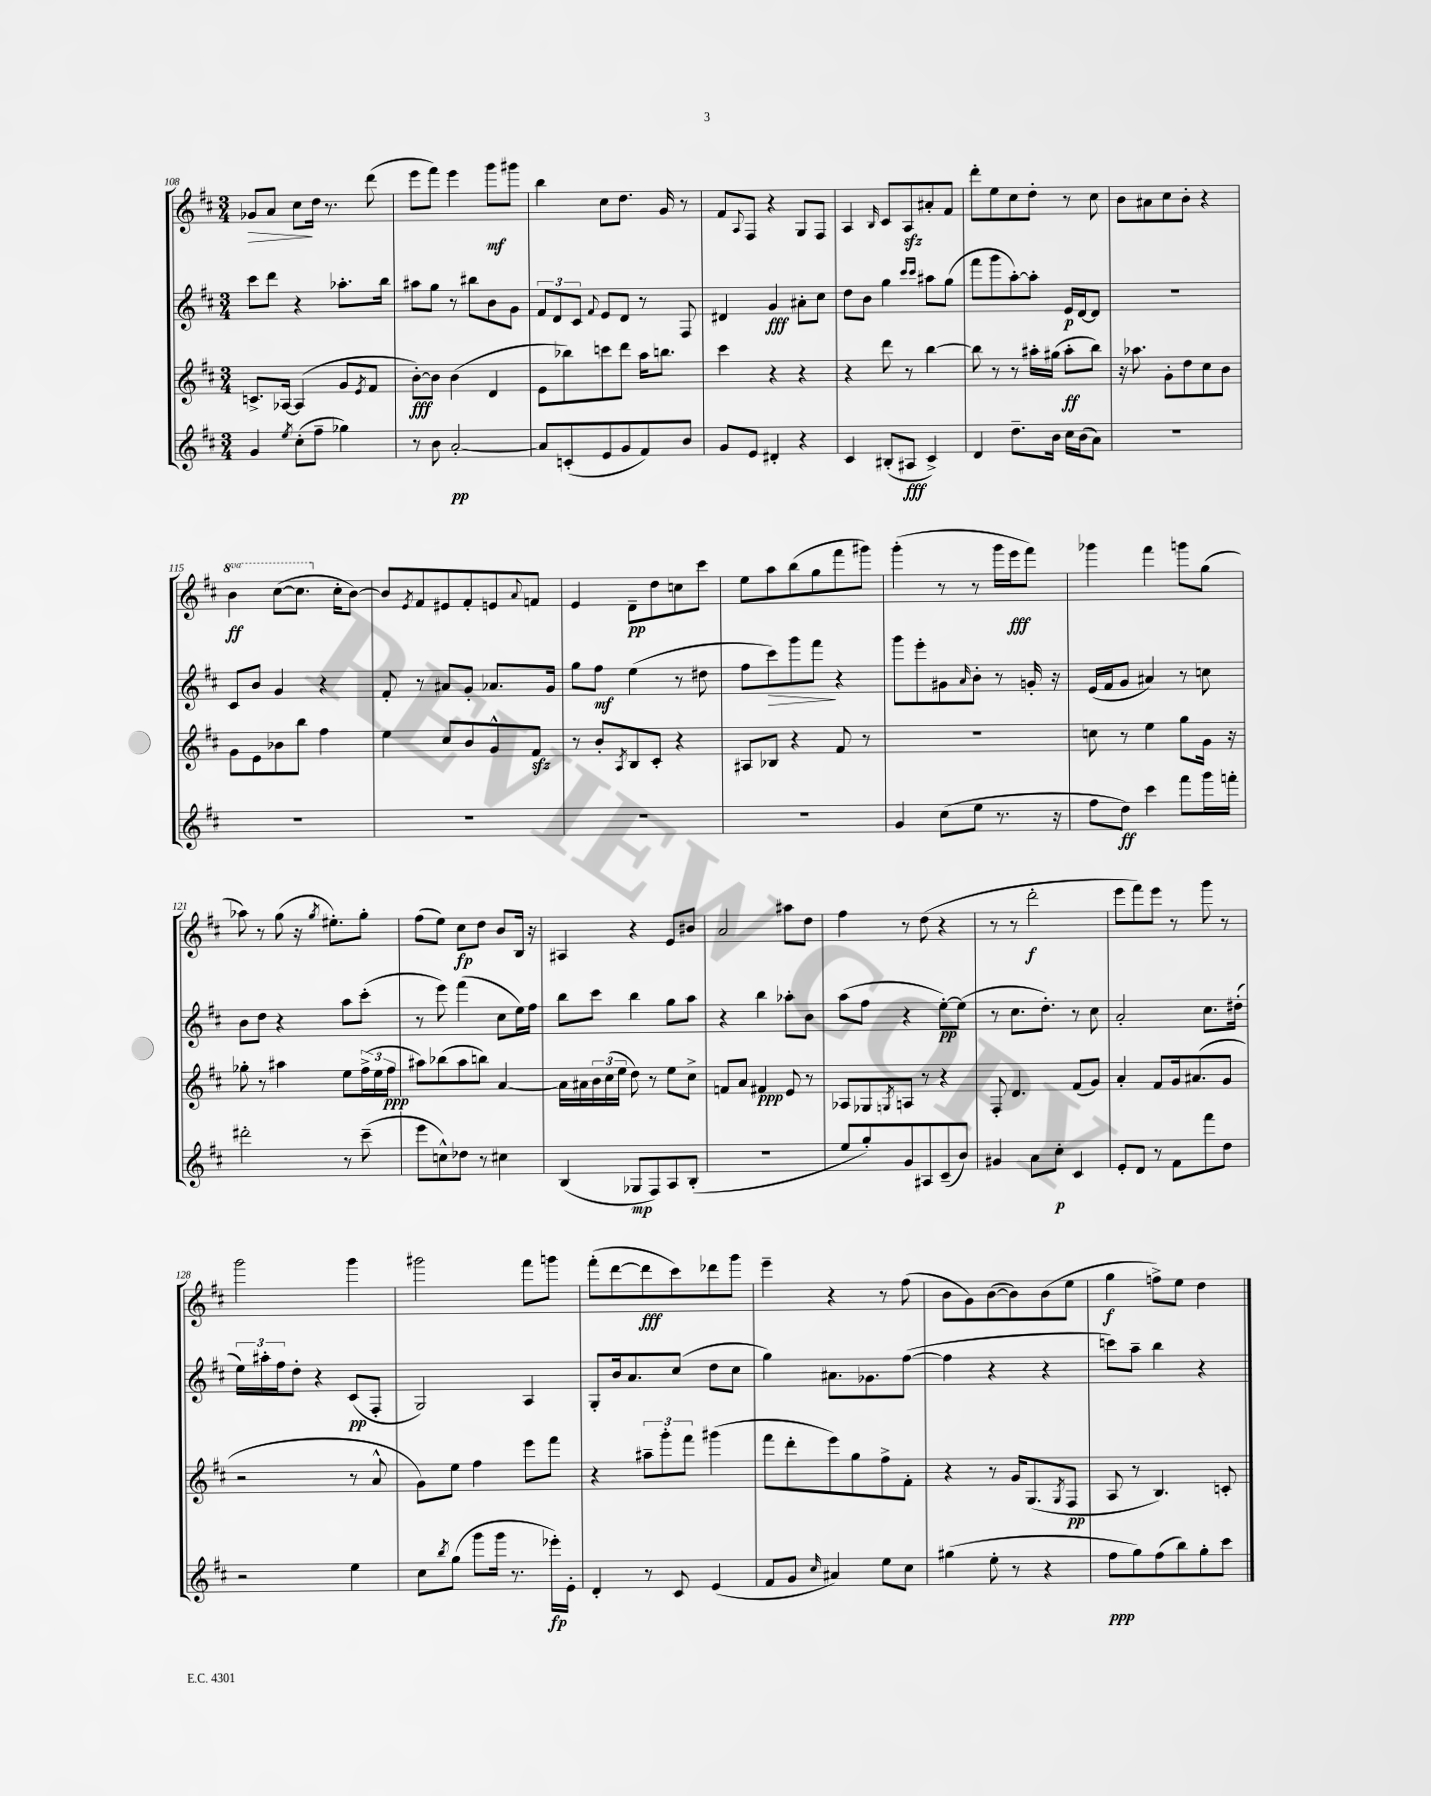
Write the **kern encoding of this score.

**kern	**dynam	**kern	**dynam	**kern	**dynam	**kern	**dynam
*part4	*part4	*part3	*part3	*part2	*part2	*part1	*part1
*staff4	*staff4	*staff3	*staff3	*staff2	*staff2	*staff1	*staff1
*clefG2	*	*clefG2	*	*clefG2	*	*clefG2	*
*k[f#c#]	*	*k[f#c#]	*	*k[f#c#]	*	*k[f#c#]	*
*M3/4	*	*M3/4	*	*M3/4	*	*M3/4	*
=108	=108	=108	=108	=108	=108	=108	=108
!	!	!	!	!	!	!	!LO:HP:b
4g/	.	8.cn^/L	.	8ccc#\L	.	8g-X/L	>
.	.	.	.	8ddd\J	.	8a/J	.
.	.	[16A-X/Jk	.	.	.	.	.
8qee/	.	.	.	.	.	.	.
(8cc#'\L	.	(4A-/]	.	4r	.	8cc#\L	.
8ff#~\J	.	.	.	.	.	16dd\Jk	]
.	.	.	.	.	.	8.r	.
4gg-X\)	.	8g/L	.	8.aa-X'\L	.	.	.
.	.	8qe/	.	.	.	.	.
.	.	8f#/J	.	.	.	(8ddd\	.
.	.	.	.	16bb\Jk	.	.	.
=109	=109	=109	=109	=109	=109	=109	=109
8r	.	[8b'\L)	fff	8aa#X\L	.	8eee\L	.
8b\	.	8b\J]	.	8gg\J	.	8fff#\J)	.
[2a'/	pp	(4b\	.	8r	.	4eee\	.
.	.	.	.	8bb#X\L	.	.	.
.	.	4d/	.	8b\	.	8ggg\L	mf
.	.	.	.	8g\J	.	8ggg#X\J	.
=110	=110	=110	=110	=110	=110	=110	=110
8a/L]	.	8e\L	.	12f#/L	.	4bb\	.
.	.	.	.	12d/	.	.	.
(8cn'/	.	8bb-X\)	.	.	.	.	.
.	.	.	.	12c#/J	.	.	.
.	.	.	.	8qqf#/	.	.	.
8e/	.	8cccn\	.	8e/L	.	8cc#\L	.
8g/	.	8ddd\J	.	8d/J	.	8.dd\J	.
8f#/)	.	16aa\KL	.	8r	.	.	.
.	.	8.bbn\J	.	.	.	16g/	.
8b/J	.	.	.	8F#/	.	8r	.
=111	=111	=111	=111	=111	=111	=111	=111
8g/L	.	4ccc#\	.	4d#X/	.	8f#/L	.
.	.	.	.	.	.	8qqA/	.
8e/J	.	.	.	.	.	8F#/J	.
4d#X'/	.	4r	.	4g/	fff	4r	.
4r	.	4r	.	8a#X'\L	.	8G/L	.
.	.	.	.	8cc#\J	.	8F#/J	.
=112	=112	=112	=112	=112	=112	=112	=112
4c#/	.	4r	.	8dd\L	.	4A/	.
.	.	.	.	8b\J	.	.	.
.	.	.	.	.	.	16qqB/	.
(8B#X'/L	.	8ddd\	.	4gg\	.	8c#/L	.
8A#X/J	fff	8r	.	.	.	8Azz/	.
.	.	.	.	16qqccc#/LL	.	.	.
.	.	.	.	16qqccc#/JJ	.	.	.
4c#^/)	.	[4bb\	.	8aa#X\L	.	8a#X'/	.
.	.	.	.	(8gg\J	.	8f#/J	.
=113	=113	=113	=113	=113	=113	=113	=113
4d/	.	8bb\]	.	8fff#\L	.	8ddd'\L	.
.	.	8r	.	8ggg\	.	8ee\	.
8.dd~\L	.	8r	.	[8aa'\)	.	8cc#\	.
.	.	16aa#X'\LL	.	8aa'\J]	.	8dd'\J	.
16b\Jk	.	(16gg#X\JJ	.	.	.	.	.
16cc#\LL	.	8aa#'\L	ff	16e/LL	p	8r	.
(16b\J	.	.	.	[16d/J	.	.	.
8a\J)	.	8bb\J)	.	8d/J]	.	8cc#\	.
=114	=114	=114	=114	=114	=114	=114	=114
2.r	.	16r	.	2.r	.	8b\L	.
.	.	8.aa-X\	.	.	.	.	.
.	.	.	.	.	.	8a#X\	.
.	.	8g'\L	.	.	.	8cc#\	.
.	.	8dd\	.	.	.	8b'\J	.
.	.	8cc#\	.	.	.	4r	.
.	.	8b\J	.	.	.	.	.
!!LO:LB:g=z
=115	=115	=115	=115	=115	=115	=115	=115
*	*	*	*	*	*	*8va	*
2.r	.	8g\L	.	8c#/L	.	4bb\	ff
.	.	8e\	.	8b/J	.	.	.
.	.	8b-X\	.	4g/	.	([8ccc#\L	.
.	.	8bb\J	.	.	.	8.ccc#\J]	.
.	.	4ff#\	.	4r	.	.	.
*	*	*	*	*	*	*X8va	*
.	.	.	.	.	.	16cc#'\KL	.
.	.	.	.	.	.	[8b\J)	.
=116	=116	=116	=116	=116	=116	=116	=116
2.r	.	4ee\	.	8f#'/	.	8b/L]	.
.	.	.	.	.	.	8qe/	.
.	.	.	.	8r	.	8f#/	.
.	.	8cc#/L	.	8a#X/L	.	8e#X/	.
.	.	8b/	.	8g'/J	.	8f#'/	.
.	.	8g^^/	.	8.a-X/L	.	8en/	.
.	.	.	.	.	.	8qqa/	.
.	.	8f#zz/J	.	.	.	8fn/J	.
.	.	.	.	16g/Jk	.	.	.
=117	=117	=117	=117	=117	=117	=117	=117
2.r	.	8r	.	8gg\L	.	4e/	.
.	.	8b'/L	.	8ff#\J	mf	.	.
.	.	8qA/	.	.	.	.	.
.	.	8B/	.	(4ee\	.	8d~\L	pp
.	.	8c#'/J	.	.	.	8dd\	.
.	.	4r	.	8r	.	8ccn\	.
.	.	.	.	8dd#X\	.	8ccc#\J	.
=118	=118	=118	=118	=118	=118	=118	=118
2.r	.	8A#X/L	.	8ff#\L	.	8ee\L	.
!	!	!	!	!	!LO:HP:b	!	!
.	.	8B-X/J	.	8ccc#\)	>	8aa\	.
.	.	4r	.	8ggg\	.	(8bb\	.
.	.	.	.	8fff#\J	.	8gg\	.
.	.	8f#/	.	4r	]	8fff#\	.
.	.	8r	.	.	.	8ggg#X\J)	.
=119	=119	=119	=119	=119	=119	=119	=119
4g/	.	2.r	.	8ggg\L	.	(4ggg'\	.
.	.	.	.	8eee'\	.	.	.
(8cc#\L	.	.	.	8g#X\	.	8r	.
.	.	.	.	16qqa/	.	.	.
8ee\J	.	.	.	8b'\J	.	8r	.
8.r	.	.	.	8r	.	16ggg\LL	.
.	.	.	.	.	.	16eee\J	fff
.	.	.	.	16gn'/	.	8fff#\J)	.
16r	.	.	.	16r	.	.	.
=120	=120	=120	=120	=120	=120	=120	=120
8ff#\L	.	8ccn\	.	(16e/LL	.	4ggg-X\	.
.	.	.	.	16f#/J	.	.	.
8dd\J)	ff	8r	.	8g/J	.	.	.
4ccc#\	.	4ee\	.	4a#X/)	.	4fff#\	.
8fff#\L	.	8gg\L	.	8r	.	8gggn\L	.
16ggg\L	.	16g\Jk	.	8ccn\	.	(8gg\J	.
16fffn'\JJ	.	16r	.	.	.	.	.
!!LO:LB:g=z
=121	=121	=121	=121	=121	=121	=121	=121
2ddd#X'\	.	8gg-X'\	.	8b\L	.	8aa-X\)	.
.	.	8r	.	8dd\J	.	8r	.
.	.	4aa#X\	.	4r	.	(8gg\	.
.	.	.	.	.	.	16r	.
.	.	.	.	.	.	8qgg/	.
.	.	.	.	.	.	8.ee#X'\L)	.
8r	.	8ee\L	.	8aa\L	.	.	.
(8ccc#~\	.	(24ff#^\L	.	(8ccc#'\J	.	8gg'\J	.
.	.	24ee\	.	.	.	.	.
.	.	24ff#\JJ	ppp	.	.	.	.
=122	=122	=122	=122	=122	=122	=122	=122
8eee\L	.	8aa#X\L)	.	8r	.	(8ff#\L	.
8ccn^^\)	.	(8bb-X\	.	8eee\)	.	8ee\J)	.
8dd-X\J	.	8aa#\	.	(4fff#\	.	8cc#\L	fp
8r	.	8bbn\J)	.	.	.	8dd\J	.
4cc#X\	.	[4a/	.	8cc#\L	.	8b/L	.
.	.	.	.	16ee\L)	.	16B/Jk	.
.	.	.	.	16ff#\JJ	.	16r	.
=123	=123	=123	=123	=123	=123	=123	=123
(4B/	.	16a\LL]	.	8bb\L	.	4A#X/	.
.	.	16a#X\	.	.	.	.	.
.	.	24b\	.	8ccc#\J	.	.	.
.	.	(24cc#\	.	.	.	.	.
.	.	24ee\JJ	.	.	.	.	.
8G-X/L	mp	8dd\)	.	4bb\	.	4r	.
8F#/)	.	8r	.	.	.	.	.
8A/	.	8ee\L	.	8gg\L	.	8e/L	.
(8B'/J	.	8cc#^\J	.	8aa\J	.	8b#X/J	.
=124	=124	=124	=124	=124	=124	=124	=124
2.r	.	8fn/L	.	4r	.	2a/	.
.	.	8a/J	.	.	.	.	.
.	.	4f#X/	ppp	4bb\	.	.	.
.	.	8e/	.	8aa-X'\L	.	8aa#X\L	.
.	.	8r	.	8b\J	.	8dd\J	.
=125	=125	=125	=125	=125	=125	=125	=125
8ee/L	.	8A-X/L	.	(8aa\L	.	4ff#\	.
8gg'/)	.	8G-X/	.	8ff#\J	.	.	.
.	.	8qGn/	.	.	.	.	.
8g/	.	8An/J	.	4r	.	8r	.
8A#X/	.	8r	.	.	.	(8dd\	.
(8c#~/	.	4r	.	[8ee'\L)	pp	4r	.
8b/J)	.	.	.	(8ee\J]	.	.	.
=126	=126	=126	=126	=126	=126	=126	=126
4g#X/	.	8F#'/	.	8r	.	8r	.
.	.	4.d/	.	8.cc#\L	.	8r	.
8a\L	.	.	.	.	.	2ddd'\	f
.	.	.	.	8.dd'\J)	.	.	.
8cc#'\J	p	.	.	.	.	.	.
4c#/	.	(8f#/L	.	8r	.	.	.
.	.	8g/J)	.	8cc#\	.	.	.
=127	=127	=127	=127	=127	=127	=127	=127
8e'/L	.	4a'/	.	2a'/	.	8eee\L	.
8d/J	.	.	.	.	.	8fff#\)	.
8r	.	8f#/L	.	.	.	8eee\J	.
8f#\L	.	16g/k	.	.	.	8r	.
.	.	(8.a#X/	.	.	.	.	.
8fff#\	.	.	.	8.cc#\L	.	8ggg\	.
8dd\J	.	8g/J	.	.	.	8r	.
.	.	.	.	(16dd#X'\Jk	.	.	.
!!LO:LB:g=z
=128	=128	=128	=128	=128	=128	=128	=128
2r	.	2r	.	24ee\LL)	.	2ggg\	.
.	.	.	.	24aa#X'\	.	.	.
.	.	.	.	24ff#\J	.	.	.
.	.	.	.	8dd'\J	.	.	.
.	.	.	.	4r	.	.	.
4ee\	.	8r	.	(8c#/L	pp	4ggg\	.
.	.	8a^^/	.	8F#'/J	.	.	.
=129	=129	=129	=129	=129	=129	=129	=129
8cc#\L	.	8g\L)	.	2G/)	.	2ggg#X\	.
8qbb/	.	.	.	.	.	.	.
(8gg\J	.	8ee\J	.	.	.	.	.
8ggg\L	.	4ff#\	.	.	.	.	.
16ggg\Jk	.	.	.	.	.	.	.
8.r	.	.	.	.	.	.	.
.	.	8eee\L	.	4A/	.	8fff#\L	.
16eee-X'\LL)	fp	8fff#\J	.	.	.	8gggn\J	.
16e'\JJ	.	.	.	.	.	.	.
=130	=130	=130	=130	=130	=130	=130	=130
4d'/	.	4r	.	8G'/L	.	(8fff#'\L	.
.	.	.	.	16b/k	.	[8ddd\	.
.	.	.	.	8.a/	.	.	.
8r	.	12aa#X~\L	.	.	.	8ddd\]	fff
.	.	12ggg'\	.	.	.	.	.
8c#/	.	.	.	(8cc#/J	.	8ccc#\)	.
.	.	12fff#\J	.	.	.	.	.
(4e/	.	(4ggg#X\	.	8dd\L	.	8ddd-X\	.
.	.	.	.	8cc#\J	.	8ggg\J	.
=131	=131	=131	=131	=131	=131	=131	=131
8f#/L	.	8fff#\L	.	4gg\)	.	4eee~\	.
8g/J	.	8ddd'\	.	.	.	.	.
16qqcc#/	.	.	.	.	.	.	.
4a#X/)	.	8eee\)	.	8.a#X\L	.	4r	.
.	.	8gg\	.	.	.	.	.
.	.	.	.	8.g-X\	.	.	.
8ee\L	.	8ff#^\	.	.	.	8r	.
8cc#\J	.	8f#'\J	.	([8ff#\J	.	(8ff#\	.
=132	=132	=132	=132	=132	=132	=132	=132
(4gg#X\	.	4r	.	4ff#\]	.	8b\L	.
.	.	.	.	.	.	8g\)	.
8ee'\	.	8r	.	4r	.	([8b\	.
8r	.	16g/KL	.	.	.	8b\])	.
.	.	(8.G/	.	.	.	.	.
4r	.	.	.	4r	.	(8b\	.
.	.	8qG/	.	.	.	.	.
.	.	8F#/J	pp	.	.	8ee\J	.
=133	=133	=133	=133	=133	=133	=133	=133
8ff#\L	ppp	8A/	.	8cccn\L)	.	4gg\	f
8gg\)	.	8r	.	8aa~\J	.	.	.
(8ff#\	.	4.B/)	.	4bb\	.	8ffn^\L)	.
8bb\)	.	.	.	.	.	8ee\J	.
8gg'\	.	.	.	4r	.	4dd\	.
8ccc#\J	.	8cn'/	.	.	.	.	.
==	==	==	==	==	==	==	==
*-	*-	*-	*-	*-	*-	*-	*-
